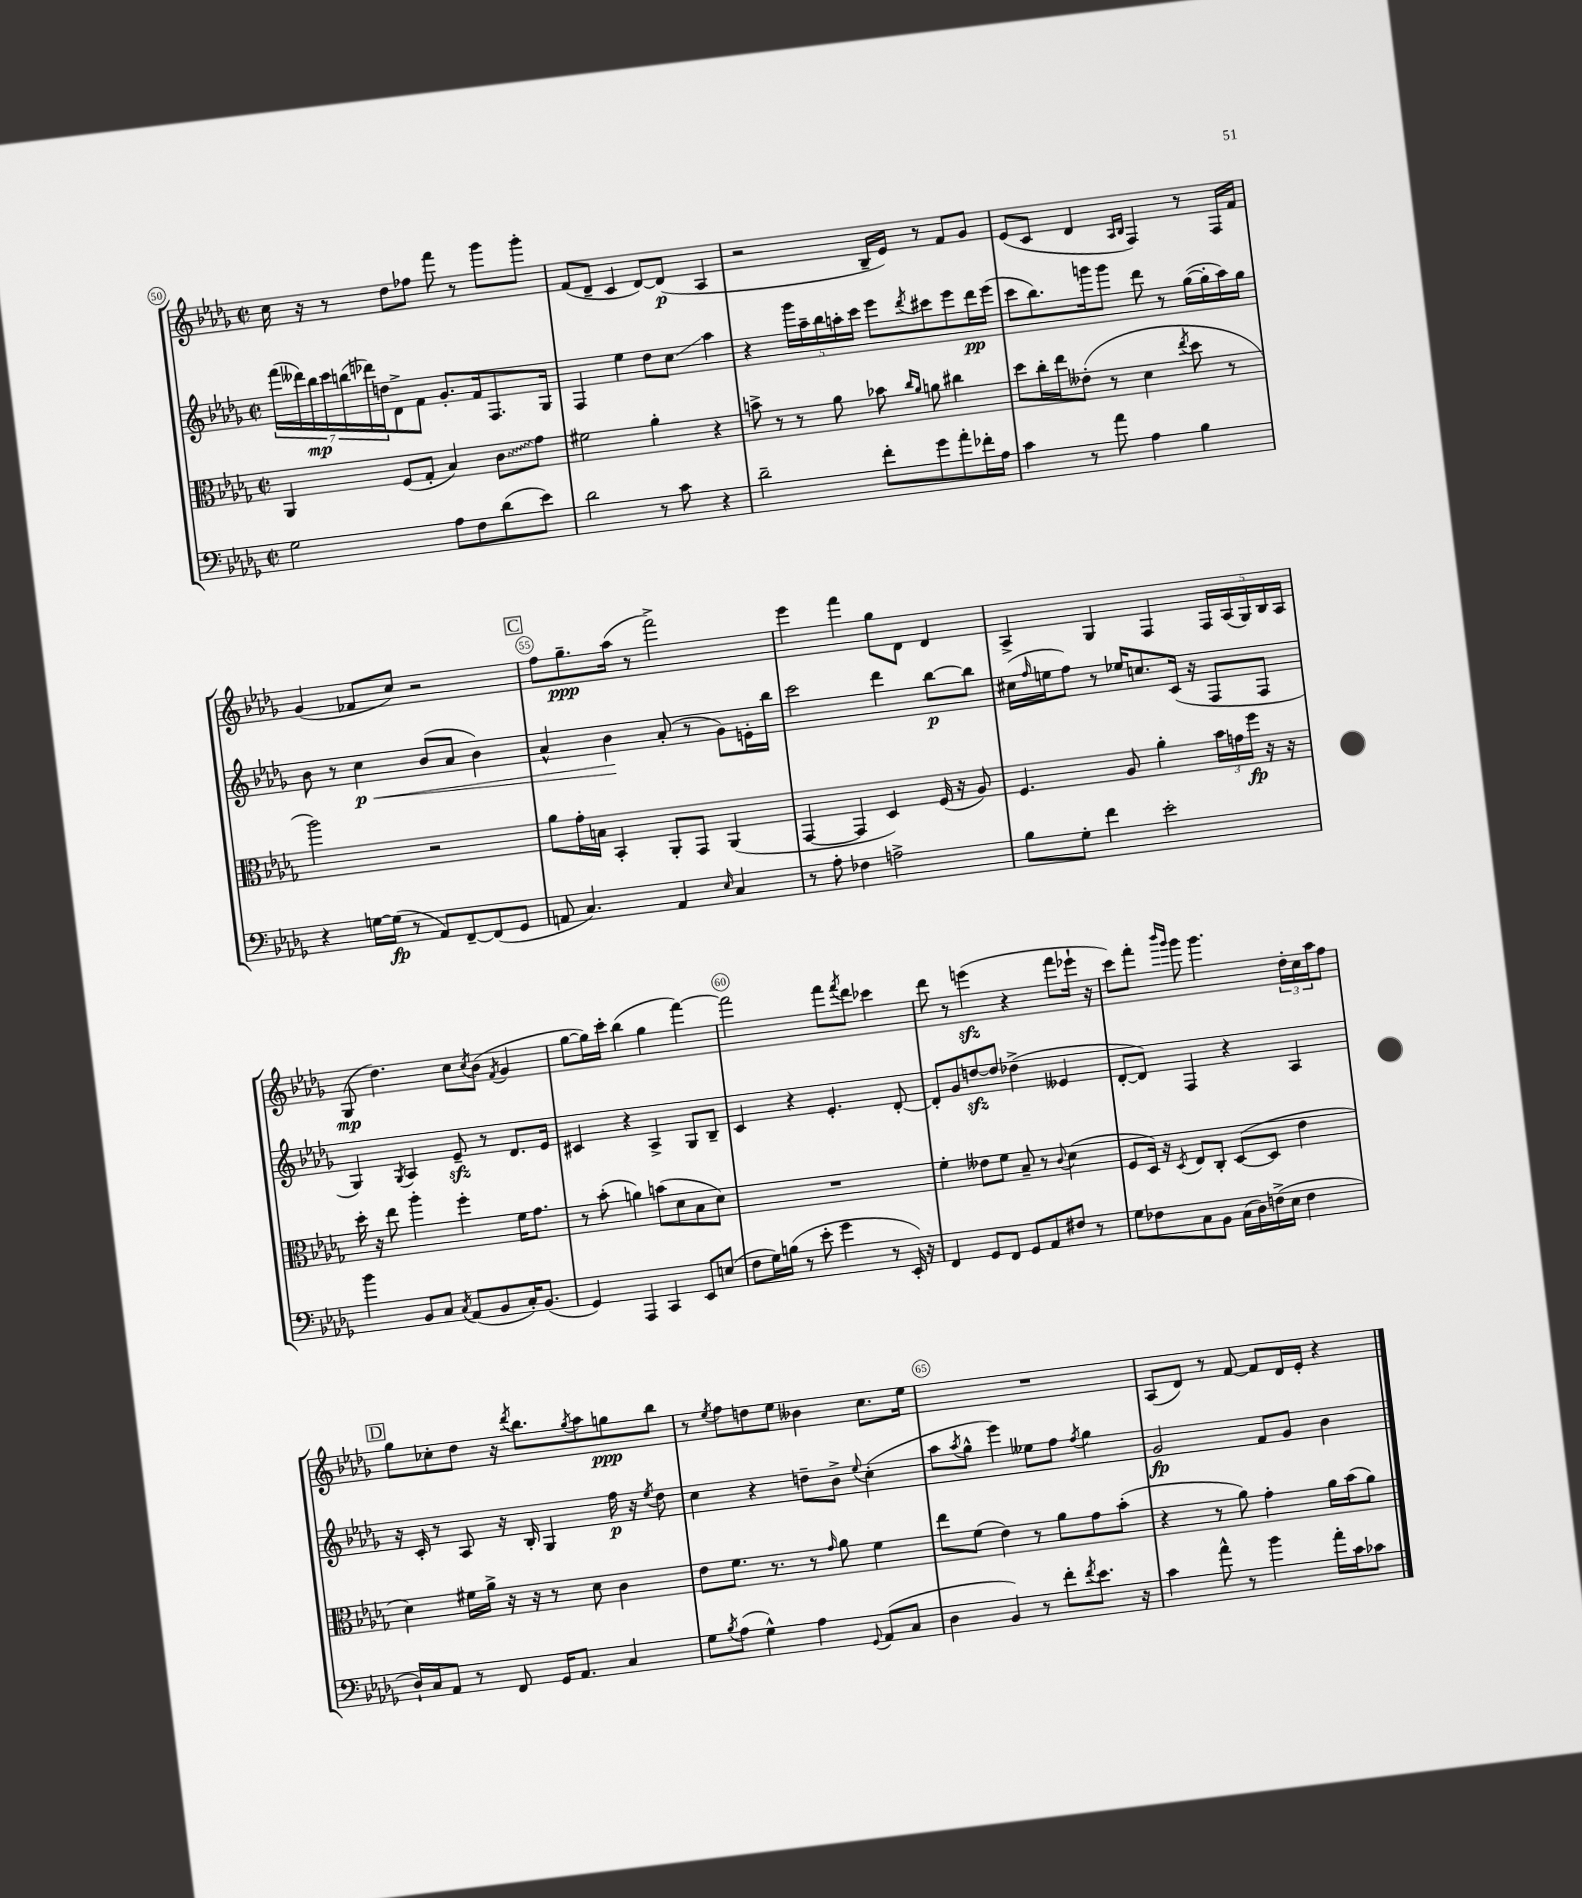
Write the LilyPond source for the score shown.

<<
\new StaffGroup <<
\new Staff = "s0" {
    \clef treble \key des \major \defaultTimeSignature \time 2/2
    c''16 r16 r8 des''8 fes''8 f'''8 r8 ges'''8 ges'''8-. |
    f'8( des'8-- c'4 des'8~) des'8\p( aes4 |
    r2 bes16-- ees'16) r8 f'8 ges'8 |
    ees'8( c'8 des'4 \grace { aes16 bes16 } f4) r8 f16 f'16 |
    ges'4( fes'8 c''8) r2 |
    \mark \markup { \box "C" } f''8 ges''8.--\ppp aes''16( r8 f'''2->) |
    ees'''4 f'''4 ges''8 des'8 des'4 |
    aes4-> ges4 f4 \tuplet 5/4 { f16 aes16( ges16) bes16 aes16 } |
    ges8\mp( des''4.) c''8 \acciaccatura { c''8 } bes'8( \acciaccatura { f'8 } ges'4 |
    ges''8~ ges''16) c'''16-. bes''4( ges''4 f'''4~) |
    f'''2 f'''8 \acciaccatura { f'''8 } des'''8 ces'''4 |
    des'''8 r8 e'''4\sfz( r4 f'''8 ees'''16-! r16 |
    c'''8) f'''8-. \grace { bes'''16 ges'''16 } ges'''8 ges'''4. \tuplet 3/2 { des''16-. c''16 aes''16 } f''8 |
    \mark \markup { \box "D" } ges''8 ces''8-. des''8 r16 \acciaccatura { des'''8 } bes''8. \acciaccatura { ges''8 } aes''8 g''8\ppp bes''8 |
    r8 \acciaccatura { ees''8 } f''8 d''8 ees''8 beses'4 c''8. ees''16 |
    R1 |
    aes8( des'8) r8 f'8~ f'8 des'16 ees'16-. r4 \bar "|." |
}
\new Staff = "s1" {
    \clef treble \key des \major \defaultTimeSignature \time 2/2
    \tuplet 7/4 { f'''16( deses'''16) bes''16\mp c'''16 b''16( des'''16) d''16 } des'8-> f'8 ges'8.-. f'16 f8. ges16 |
    f4 ees''4 des''8 c''8\glissando aes''4 |
    r4 \tuplet 5/4 { ges'''16 aes''16-- bes''16 a''16-. c'''16 } ees'''8 \acciaccatura { des'''8 } cis'''8 ees'''8 des'''16\pp ees'''16( |
    c'''8 bes''8.) g'''16 g'''8 des'''8 r8 ges''16~( ges''16-. aes''16) ges''16 |
    bes'8 r8 c''4\p\< bes'8( aes'8 bes'4) |
    \mark \markup { \box "C" } aes'4-^ bes'4\! aes'8-.( r8 ges'8) e'16-. bes''16 |
    c'''2 des'''4 bes''8~\p bes''8 |
    cis''16( \grace { f''16 } e''16 f''8) r8 ees''16 c''8. c'16( r16 f8 f8 |
    ges4) \acciaccatura { ges8 } aes4 ees'8--\sfz r8 des'8. ees'16 |
    cis'4 r4 aes4-> ges8 bes8-- |
    c'4 r4 ees'4.-. des'8~-. |
    des'8-. ges'8 d''8~\sfz d''8 des''4->( eeses'4 |
    des'8~-. des'8) f4 r4 aes4 |
    \mark \markup { \box "D" } r16 c'16-. r8 aes8 r16 bes16-. ges4 f''16\p r16 \acciaccatura { ees''8 } des''8 |
    c''4 r4 d''8-- bes'8-> \appoggiatura { ees''8 } c''4-.( |
    aes''8 \acciaccatura { aes''8 } ges''8-^ ees'''4) eeses''8 f''8 \acciaccatura { f''8 } ges''4 |
    ges'2\fp f'8 ges'8 bes'4 \bar "|." |
}
\new Staff = "s2" {
    \clef alto \key des \major \defaultTimeSignature \time 2/2
    aes,4 f8( ges8-. bes4) \once \override Glissando.style = #'zigzag c'8\glissando ges'8 |
    fis'2 aes'4-. r4 |
    b'8-> r8 r8 aes'8 bes'8 \grace { c''16 aes'16 } a'8 cis''4 |
    des''8 c''16-. ees''16 eeses'8-.( r8 des'4 \acciaccatura { ees''8 } des''8 r8 |
    aes''2) r2 |
    \mark \markup { \box "C" } aes'8 ges'16-. b16 bes,4-. aes,8-. ges,8 aes,4( |
    ges,4~ ges,4 des4) f16( r16 aes8) |
    f4. aes8 aes'4-. \tuplet 3/2 { bes'16 g'16 f''16\fp } r16 r16 |
    des''16-. r16 ees''8 aes''4-. f''4-. f'16 ges'8. |
    r8 bes'8-.( a'4) b'8( des'8 bes8 des'8) |
    R1 |
    f'4-. eeses'8 f'8 bes8-- r8 \appoggiatura { c'8 } des'4( |
    f8 des16) r16 \acciaccatura { des8 } ees8 c8-. des8~( des8 ees'4 |
    \mark \markup { \box "D" } des'4) fis'16 aes'16-> r16 r16 r8 des'8 c'4 |
    ees'8 f'8. r8. r8 \grace { ges'16 } aes'8 f'4 |
    ees''8 f'8( ees'4) r8 aes'8 ges'8 bes'8-.( |
    r4 r8 aes'8) ges'4-. aes'16 bes'16( aes'8) \bar "|." |
}
\new Staff = "s3" {
    \clef bass \key des \major \defaultTimeSignature \time 2/2
    ges2 aes8 f8 des'8( ees'8) |
    des'2 r8 c'8 r4 |
    des'2-- f'8-. ges'8 aes'8-. fes'16-. aes16 |
    c'4 r8 aes'8 aes4 bes4 |
    r4 g16~ g16\fp( r8 aes,8) f,8~-- f,8( ges,8 |
    \mark \markup { \box "C" } a,8 c4.) a,4 \grace { ees16 } c4 |
    r8 aes8-. fes4 a2-> |
    bes8 ges8-. f'4 ees'2-. |
    bes'4 bes,8 c8 \acciaccatura { c8 } aes,8( bes,8 c16-.) bes,8.( |
    ges,4) aes,,4 c,4 ees,8 e8( |
    f8 ges16) b16( r8 ees'8-. ges'4 r8 ees,16-.) r16 |
    f,4 ges,8 f,8 ges,8 aes,8 fis8 r8 |
    ges8 fes8 c8 bes,8 c16( des16) f16->( ees16 f4 |
    \mark \markup { \box "D" } des16-!) c16 aes,8 r8 f,8 ges,16 aes,8. c4 |
    ges8 \acciaccatura { bes8 } aes8( ges4-^) aes4 \appoggiatura { ges,8 } aes,8( c8 |
    des4 bes,4) r8 f'8-. \acciaccatura { f'8 } ees'8. r16 |
    c'4 aes'8-^ r8 bes'4 aes'16-. c'16 ces'8 \bar "|." |
}
>>
>>
\layout { \context { \Score currentBarNumber = #50 \override BarNumber.break-visibility = ##(#f #t #t) barNumberVisibility = #(every-nth-bar-number-visible 5) \override BarNumber.stencil = #(make-stencil-circler 0.1 0.3 ly:text-interface::print) } }
